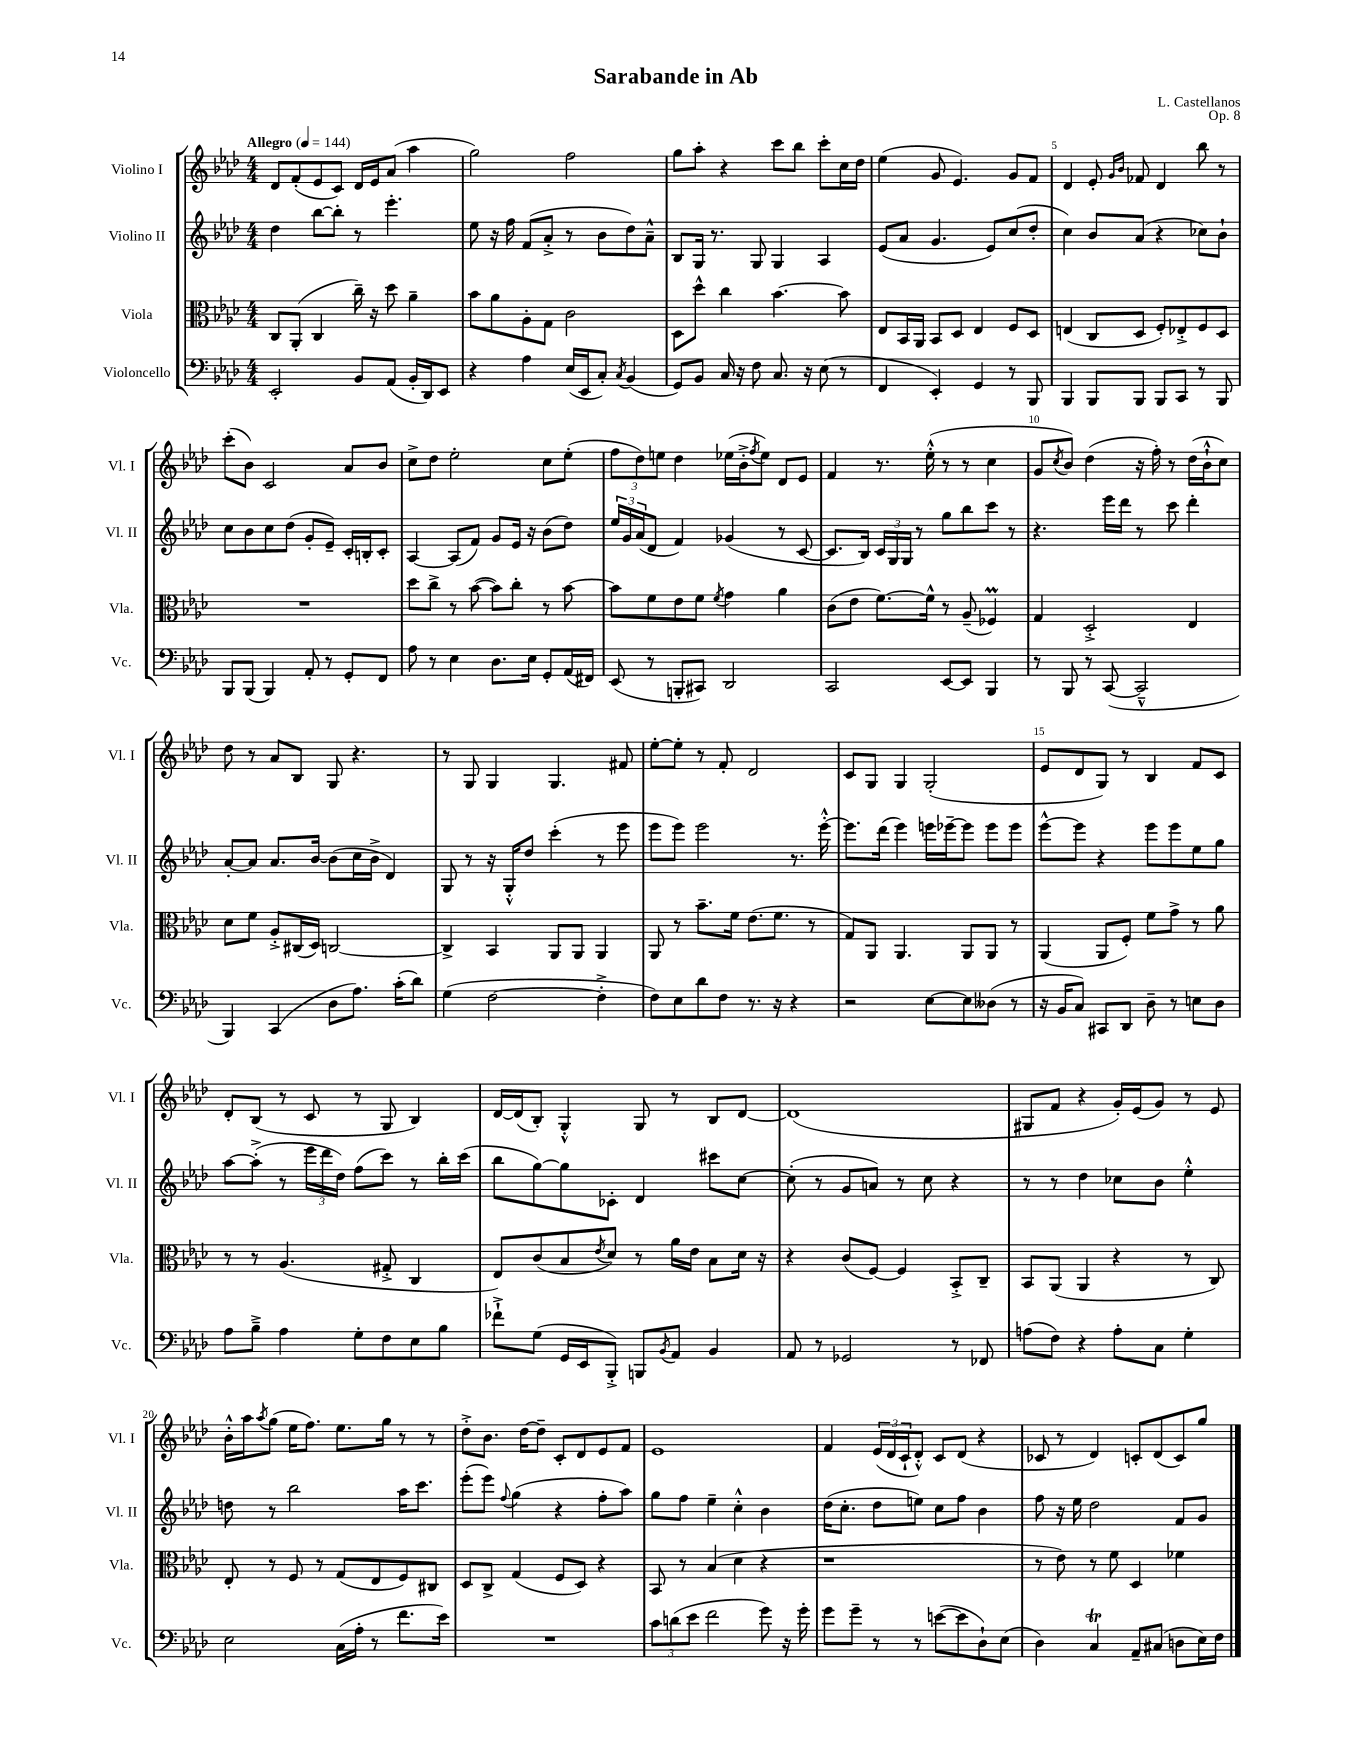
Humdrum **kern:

**kern	**kern	**kern	**kern
*part4	*part3	*part2	*part1
*staff4	*staff3	*staff2	*staff1
*I"Violoncello	*I"Viola	*I"Violino II	*I"Violino I
*I'Vc.	*I'Vla.	*I'Vl. II	*I'Vl. I
*clefF4	*clefC3	*clefG2	*clefG2
*k[b-e-a-d-]	*k[b-e-a-d-]	*k[b-e-a-d-]	*k[b-e-a-d-]
*M4/4	*M4/4	*M4/4	*M4/4
*MM144	*MM144	*MM144	*MM144
=1	=1	=1	=1
!	!	!	!LO:TX:a:B:t=Allegro
2EE-'/	8C/L	4dd-\	8d-/L
.	(8AA-'/J	.	(8f'/
.	4C/	[8bb-\L	8e-/
.	.	8bb-'\J]	8c/J)
8BB-/L	16cc~\)	8r	16d-/LL
.	16r	.	16e-/J
(8AA-/J	8dd-\	4.eee-'\	(8a-/J
16BB-'/LL	4a-~\	.	4aa-\
16DD-/J)	.	.	.
8EE-/J	.	.	.
=2	=2	=2	=2
4r	8b-\L	8ee-\	2gg\)
.	8a-\	16r	.
.	.	16ff\	.
4A-\	8A-'\	(8f/L	.
.	8G\J	8a-'^/J	.
(16E-/LL	2c\	8r	2ff\
16EE-/J	.	.	.
8C'/J)	.	8b-\L	.
8qC/	.	.	.
(4BB-/	.	8dd-\)	.
.	.	8a-~^^\J	.
=3	=3	=3	=3
8GG/L)	8D-\L	8B-/L	8gg\L
8BB-/J	8dd-^^\J	16G/Jk	8aa-'\J
.	.	8.r	.
16C/	4cc\	.	4r
16r	.	.	.
8F\	.	8G/	.
8.C/	[4.b-\	4G/	8ccc\L
.	.	.	8bb-\J
16r	.	.	.
(8E-\	.	4A-/	8ccc'\L
8r	8b-\]	.	16cc\L
.	.	.	16dd-\JJ
=4	=4	=4	=4
4FF/	8E-/L	(8e-/L	(4ee-\
.	16BB-/L	8a-/J	.
.	16AA-/JJ	.	.
4EE-'/)	8BB-/L	4.g/	8g/
.	8D-/J	.	4.e-/)
4GG/	4E-/	.	.
.	.	8e-/L)	.
8r	8F/L	(8cc/	8g/L
8BBB-/	8D-/J	8dd-'/J	8f/J
=5	=5	=5	=5
4BBB-/	(4En/	4cc\)	4d-/
8BBB-/L	8C/L	8b-/L	8e-'/
.	.	.	16qqg/LL
.	.	.	16qqb-/JJ
8BBB-/J	8D-/J	(8a-/J	8f-X/
8BBB-/L	8F'/L)	4r	4d-/
8CC/J	8E-X'^/	.	.
8r	8F/	8cc-X\L)	8bb-\
8BBB-/	8D-/J	8b-`\J	8r
!!LO:LB:g=z
=6	=6	=6	=6
8BBB-/L	1r	8cc\L	(8ccc'\L
(8BBB-/J	.	8b-\	8b-\J)
4BBB-/)	.	8cc\	2c/
.	.	(8dd-\J	.
8AA-'/	.	8g'/L	.
8r	.	8e-~/J)	.
8GG'/L	.	16c'/LL	8a-/L
.	.	16Bn'/J	.
8FF/J	.	8c'/J	8b-/J
=7	=7	=7	=7
8A-\	8dd-\L	[4A-/	8cc^\L
8r	8cc^\J	.	8dd-\J
4E-\	8r	(8A-/L]	2ee-'\
.	([8b-\	8f/J)	.
8.D-\L	8b-\L])	8g/L	.
.	8cc'\J	16e-/Jk	.
16E-\Jk	.	16r	.
8GG'/L	8r	(8b-\L	8cc\L
(16AA-/L	[8b-\	8dd-\J)	(8ee-'\J
16FF#X/JJ)	.	.	.
=8	=8	=8	=8
(8EE-/	8b-\L]	24ee-/LL	12ff\L
.	.	24g/	.
.	.	(24a-/J	12dd-\)
8r	8f\	8d-/J	.
.	.	.	12een\J
8BBBn'/L	8e-\	4f/)	4dd-\
8CC#X/J)	8f\J	.	.
.	8qf/	.	.
2DD-/	4g\	(4g-X/	(16ee-X\LL
.	.	.	16b-'^\J
.	.	.	8qff/
.	.	.	8ee-\J)
.	4a-\	8r	8d-/L
.	.	[8c/	8e-/J
=9	=9	=9	=9
2CC/	(8c\L	8.c/L]	4f/
.	8e-\J	.	.
.	.	16B-/Jk)	.
.	[8.f\L)	24c/LL	8.r
.	.	24G/	.
.	.	24G/JJ	.
.	.	8r	.
.	16f^^\Jk]	.	(16ee-'^^\
[8EE-/L	8r	8gg\L	8r
8EE-/J]	(8A-~/	8bb-\	8r
4BBB-/	4F-XM/)	8ccc\J	4cc\
.	.	8r	.
=10	=10	=10	=10
8r	4G/	4.r	8g/L
.	.	.	8qcc/
8BBB-/	.	.	8b-/J)
8r	2D-'^/	.	(4dd-\
([8CC/	.	16eee-\LL	.
.	.	16ddd-\JJ	.
2CC~^^/]	.	8r	16r
.	.	.	16ff'\)
.	.	8ccc\	8r
.	4E-/	4ddd-'\	(16dd-\LL
.	.	.	16b-`^^\J
.	.	.	8cc\J)
!!LO:LB:g=z
=11	=11	=11	=11
4BBB-/)	8d-\L	[8a-'/L	8dd-\
.	8f\J	8a-/J]	8r
(4CC/	8A-'^/L	8.a-/L	8a-/L
.	(16C#X/L	.	8B-/J
.	16D-/JJ)	[16b-/Jk	.
8D-\L	[2Cn/	(8b-\L]	8G/
8.A-\J)	.	16cc\L	4.r
.	.	16b-^\JJ	.
.	.	4d-/)	.
(16c'\KL	.	.	.
8d-\J)	.	.	.
=12	=12	=12	=12
(4G\	4C^/]	8G/	8r
.	.	8r	8G/
[2F\	4BB-/	16r	4G/
.	.	16G'^^/KL	.
.	.	8dd-/J	.
.	8AA-/L	(4ccc'\	4.G/
.	8AA-/J	.	.
4F'^\]	4AA-/	8r	.
.	.	8eee-\	8f#X/
=13	=13	=13	=13
8F\L)	8AA-/	8eee-\L	[8ee-'\L
8E-\	8r	8eee-\J)	8ee-'\J]
8d-\	8.b-~\L	2eee-\	8r
8F\J	.	.	8f'/
.	16f\Jk	.	.
8.r	(8.e-\L	.	2d-/
16r	8.f\J	.	.
4r	.	8.r	.
.	8r	.	.
.	.	[16eee-'^^\	.
=14	=14	=14	=14
2r	8G/L)	8.eee-\L]	8c/L
.	8AA-/J	.	8G/J
.	.	(16ddd-\Jk	.
.	4.AA-/	4eee-\)	4G/
[8E-\L	.	16eeen\LL	(2G'/
.	.	[16eee-X~\J	.
8E-\]	8AA-/L	8eee-\J]	.
(8D--X\J	8AA-/J	8eee-\L	.
8r	8r	8eee-\J	.
=15	=15	=15	=15
16r	(4AA-/	[8eee-^^\L	8e-/L
16BB-/KL	.	.	.
8C/J)	.	8eee-\J]	8d-/
8CC#X/L	8AA-/L	4r	8G/J)
8DD-/J	8F'/J)	.	8r
8D-~\	8f\L	8eee-\L	4B-/
8r	8g^\J	8eee-\	.
8En\L	8r	8ee-\	8f/L
8D-\J	8a-\	8gg\J	8c/J
!!LO:LB:g=z
=16	=16	=16	=16
8A-\L	8r	[8aa-\L	8d-'/L
8B-~^\J	8r	(8aa-'^\J]	(8B-/J
4A-\	(4.A-/	8r	8r
.	.	24eee-\LL	8c/
.	.	24ddd-\	.
.	.	24dd-\JJ)	.
8G'\L	.	(8ff\L	8r
8F\	8G#X'^/	8ccc\J)	8G/
8E-\	4C/	8r	4B-/)
8B-\J	.	16bb-'\LL	.
.	.	(16ccc\JJ	.
=17	=17	=17	=17
8f-X`^\L	8E-/L)	8bb-\L	[16d-/LL
.	.	.	(16d-/J]
(8G\J	(8c/	[8gg\)	8B-'/J)
16GG/LL	8B-/	8gg\]	4G'^^/
16EE-/J	.	.	.
.	8qe-/	.	.
8BBB-'^/J)	8d-/J)	8c-X'\J	.
8BBBn/L	8r	4d-/	8G/
8qBB-/	.	.	.
8AA-/J	16a-\LL	.	8r
.	16e-\JJ	.	.
4BB-/	8B-\L	8ccc#X\L	8B-/L
.	16d-\Jk	[8cc\J	[8d-/J
.	16r	.	.
=18	=18	=18	=18
8AA-/	4r	(8cc'\]	(1d-]
8r	.	8r	.
2GG-X/	(8c/L	8g/L	.
.	[8F/J)	8an/J)	.
.	4F/]	8r	.
.	.	8cc\	.
8r	8BB-'^/L	4r	.
8FF-X/	8C~/J	.	.
=19	=19	=19	=19
(8An\L	8BB-/L	8r	8G#X/L
8F\J)	(8AA-/J	8r	8f/J
4r	4AA-/	4dd-\	4r
8A'\L	4r	8cc-X\L	16g'/LL)
.	.	.	(16e-/J
8C\J	.	8b-\J	8g/J)
4G'\	8r	4ee-'^^\	8r
.	8C/)	.	8e-/
!!LO:LB:g=z
=20	=20	=20	=20
2E-\	8E-'/	8ddn\	16b-'^^\LL
.	.	.	16aa-\J
.	.	.	8qaa-/
.	8r	8r	(8gg\J
.	8F/	2bb-\	16ee-\KL
.	.	.	8.ff\J)
.	8r	.	.
(16C\LL	(8G/L	.	8.ee-\L
16A-'\JJ	.	.	.
8r	8E-/	.	.
.	.	.	16gg\Jk
8.f\L	8F/)	16aa-\KL	8r
.	.	8.ccc\J	.
.	8C#X/J	.	8r
16e-\Jk)	.	.	.
=21	=21	=21	=21
1r	8D-/L	(8eee-'\L	8dd-'^\L
.	8C^/J	8eee-\J)	8.b-\J
.	.	8qqff/	.
.	(4G/	(4gg\	.
.	.	.	[16dd-\KL
.	.	.	8dd-~\J]
.	8F/L	4r	8c'/L
.	8D-/J)	.	8d-/
.	4r	8ff'\L	8e-/
.	.	8aa-\J)	8f/J
=22	=22	=22	=22
12c\L	8BB-/	8gg\L	1e-
(12dn\	.	.	.
.	8r	8ff\J	.
12e-\J	.	.	.
2f\	(4B-/	4ee-~\	.
.	4d-\	4cc'^^\	.
8g\)	4r	4b-\	.
16r	.	.	.
16g'\	.	.	.
=23	=23	=23	=23
8g\L	1r	(16dd-\KL	4f/
.	.	8.cc'\J	.
8g~\J	.	.	.
8r	.	8dd-\L	(24e-/LL
.	.	.	24d-/
.	.	.	24c`/J
8r	.	8een\J)	8d-'^^/J)
([8en\L	.	8cc\L	8c/L
8e\]	.	8ff\J	(8d-/J
8D-`\)	.	4b-\	4r
(8E-\J	.	.	.
=24	=24	=24	=24
4D-\)	8r	8ff\	8c-X/
.	8e-\)	16r	8r
.	.	16ee-\	.
4Ct/	8r	2dd-\	4d-/)
.	8f\	.	.
8AA-~/L	4D-/	.	8cn'/L
(8C#X/J	.	.	(8d-/
8Dn\L	4f-X\	8f/L	8c/)
16E-\L)	.	8g/J	8gg/J
16F\JJ	.	.	.
==	==	==	==
*-	*-	*-	*-
